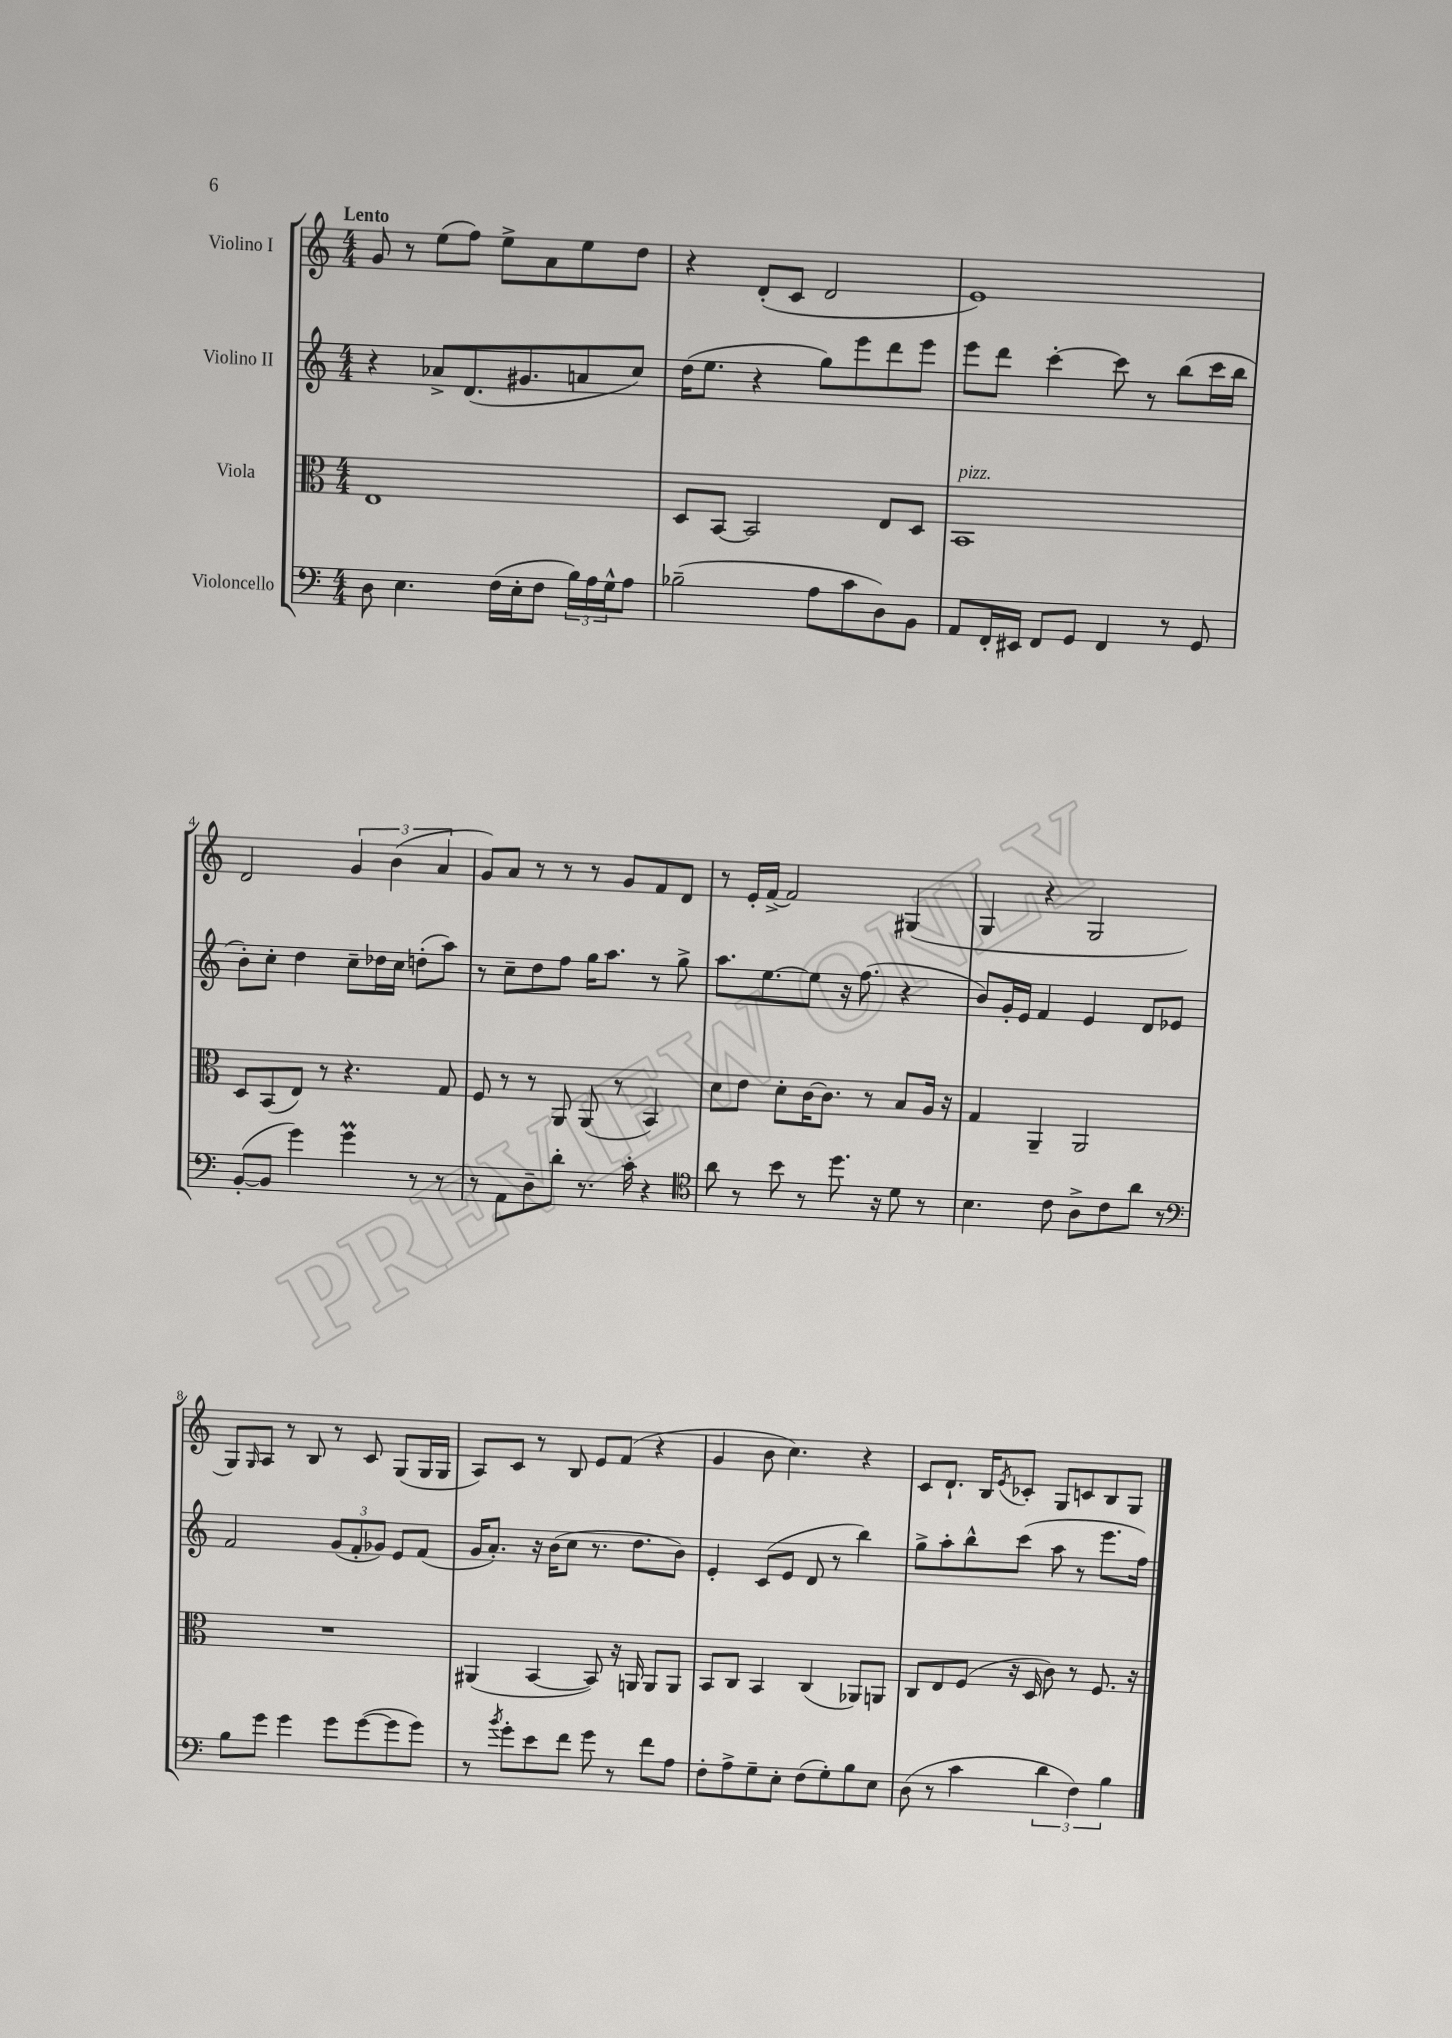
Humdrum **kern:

**kern	**kern	**kern	**kern
*staff4	*staff3	*staff2	*staff1
*clefF4	*clefC3	*clefG2	*clefG2
*k[]	*k[]	*k[]	*k[]
*M4/4	*M4/4	*M4/4	*M4/4
8D\	1E	4r	8g/
4.E\	.	.	8r
.	.	8a-^/L	(8ee\L
.	.	(8.d/	8ff\J)
(16F\LL	.	.	8ee^\L
16E'\J	.	8.g#/	.
8F\J	.	.	8a\
24B\LL)	.	8a/	8ee\
24A\	.	.	.
24G^^\J	.	.	.
8A\J	.	8cc/J)	8dd\J
=	=	=	=
(2B-~\	8D/L	(16dd\LK	4r
.	.	8.ee\J	.
.	[8BB/J	.	.
.	2BB/]	4r	(8d'/L
.	.	.	8c/J
8A\L	.	8gg\L)	2d/
8c\	.	8eee\	.
8D\)	8E/L	8ddd\	.
8BB\J	8D/J	8eee\J	.
=	=	=	=
8AA/L	1BB	8eee\L	1e)
16FF'/L	.	8ddd\J	.
16EE#/JJ	.	.	.
8FF/L	.	[4ccc'\	.
8GG/J	.	.	.
4FF/	.	8ccc\]	.
.	.	8r	.
8r	.	(8bb\L	.
8GG/	.	16ccc\L	.
.	.	16bb\JJ	.
=	=	=	=
([8BB'/L	8D/L	8b'\L)	2d/
8BB/]J	(8BB/	8cc'\J	.
4g\)	8E/J)	4dd\	.
.	8r	.	.
4g\	4.r	8cc~\L	6g/
.	.	16dd-\L	.
.	.	.	(6b\
.	.	16cc\JJ	.
8r	.	(8dd'\L	.
.	.	.	6a/
8r	8G/	8aa\J)	.
=	=	=	=
8r	8F/	8r	8g/L)
8AA\L	8r	8cc~\L	8a/J
8D~\	8r	8dd\	8r
8d'\J	8AA/	8ff\J	8r
8.r	(8AA/	16gg\LK	8r
.	.	8.aa\J	.
.	8r	.	8g/L
16c'\	.	.	.
4r	4BB/)	8r	8f/
.	.	8gg^\	8d/J
=	=	=	=
*clefC4	*	*	*
8a\	8d\L	8.aa\L	8r
8r	8e\J	.	16e'/LL
.	.	[8.ee\	[16f^/JJ
8b\	8d'\L	.	2f/]
8r	[16c\K	8ee\]J	.
.	8.c\]J	.	.
8.dd\	.	16r	.
.	.	(8.ff\	.
.	8r	.	.
16r	.	.	.
8d\	8B/L	4r	(4G#/
8r	16A/Jk	.	.
.	16r	.	.
=	=	=	=
4.B\	4G/	8b/L)	4G/
.	.	16g'/L	.
.	.	16e/JJ	.
.	4AA~/	4f/	4r
8c\	.	.	.
8A^\L	2AA/	4e/	2G/
8c\	.	.	.
8a\J	.	8d/L	.
8r	.	8e-/J	.
=	=	=	=
*clefF4	*	*	*
8B\L	1r	2f/	8G/L)
.	.	.	16qqG/
8g\J	.	.	8A/J
4g\	.	.	8r
.	.	.	8B/
8g\L	.	(12g/L	8r
.	.	12f'/	.
([8g\	.	.	8c/
.	.	12g-/J)	.
8g\]	.	8e/L	(8G/L
8g\J)	.	(8f/J	16G/L
.	.	.	16G/JJ
=	=	=	=
8r	(4AA#/	16g/LK	8A/L)
.	.	8.a'/J)	.
8qb/	.	.	.
8g'\L	.	.	8c/J
8e\	[4BB/	16r	8r
.	.	(16b\LK	.
8f\J	.	8cc\J	8B/
8g\	8BB/])	8.r	8e/L
8r	16r	.	(8f/J
.	16AA/	8.dd\L	.
8f\L	8AA/L	.	4r
8A\J	8AA/J	8b\J)	.
=	=	=	=
8F'\L	8BB/L	4e'/	4g/
8A^\	8C/J	.	.
8G~\	4BB/	(8c/L	8b\
8E'\J	.	8e/J	4.cc\)
(8F\L	(4C/	8d/	.
8G'\)	.	8r	.
8B\	8AA-/L)	4bb\)	4r
8E\J	8AA/J	.	.
=	=	=	=
(8D\	8C/L	8gg^\L	8c/L
8r	8E/	8aa'\	8.d`/J
4c\	(8F/J	8bb^^\	.
.	.	.	16B/LK
.	.	.	8qe/
.	16r	(8ccc\J	8c-'/J
.	16D/	.	.
6d\	8c\)	8aa\	8G/L
.	8r	8r	8c/
6F\)	.	.	.
.	8.F/	8.eee\L	8B/
6B\	.	.	.
.	.	.	8G/J
.	16r	16ff\Jk)	.
==	==	==	==
*-	*-	*-	*-
